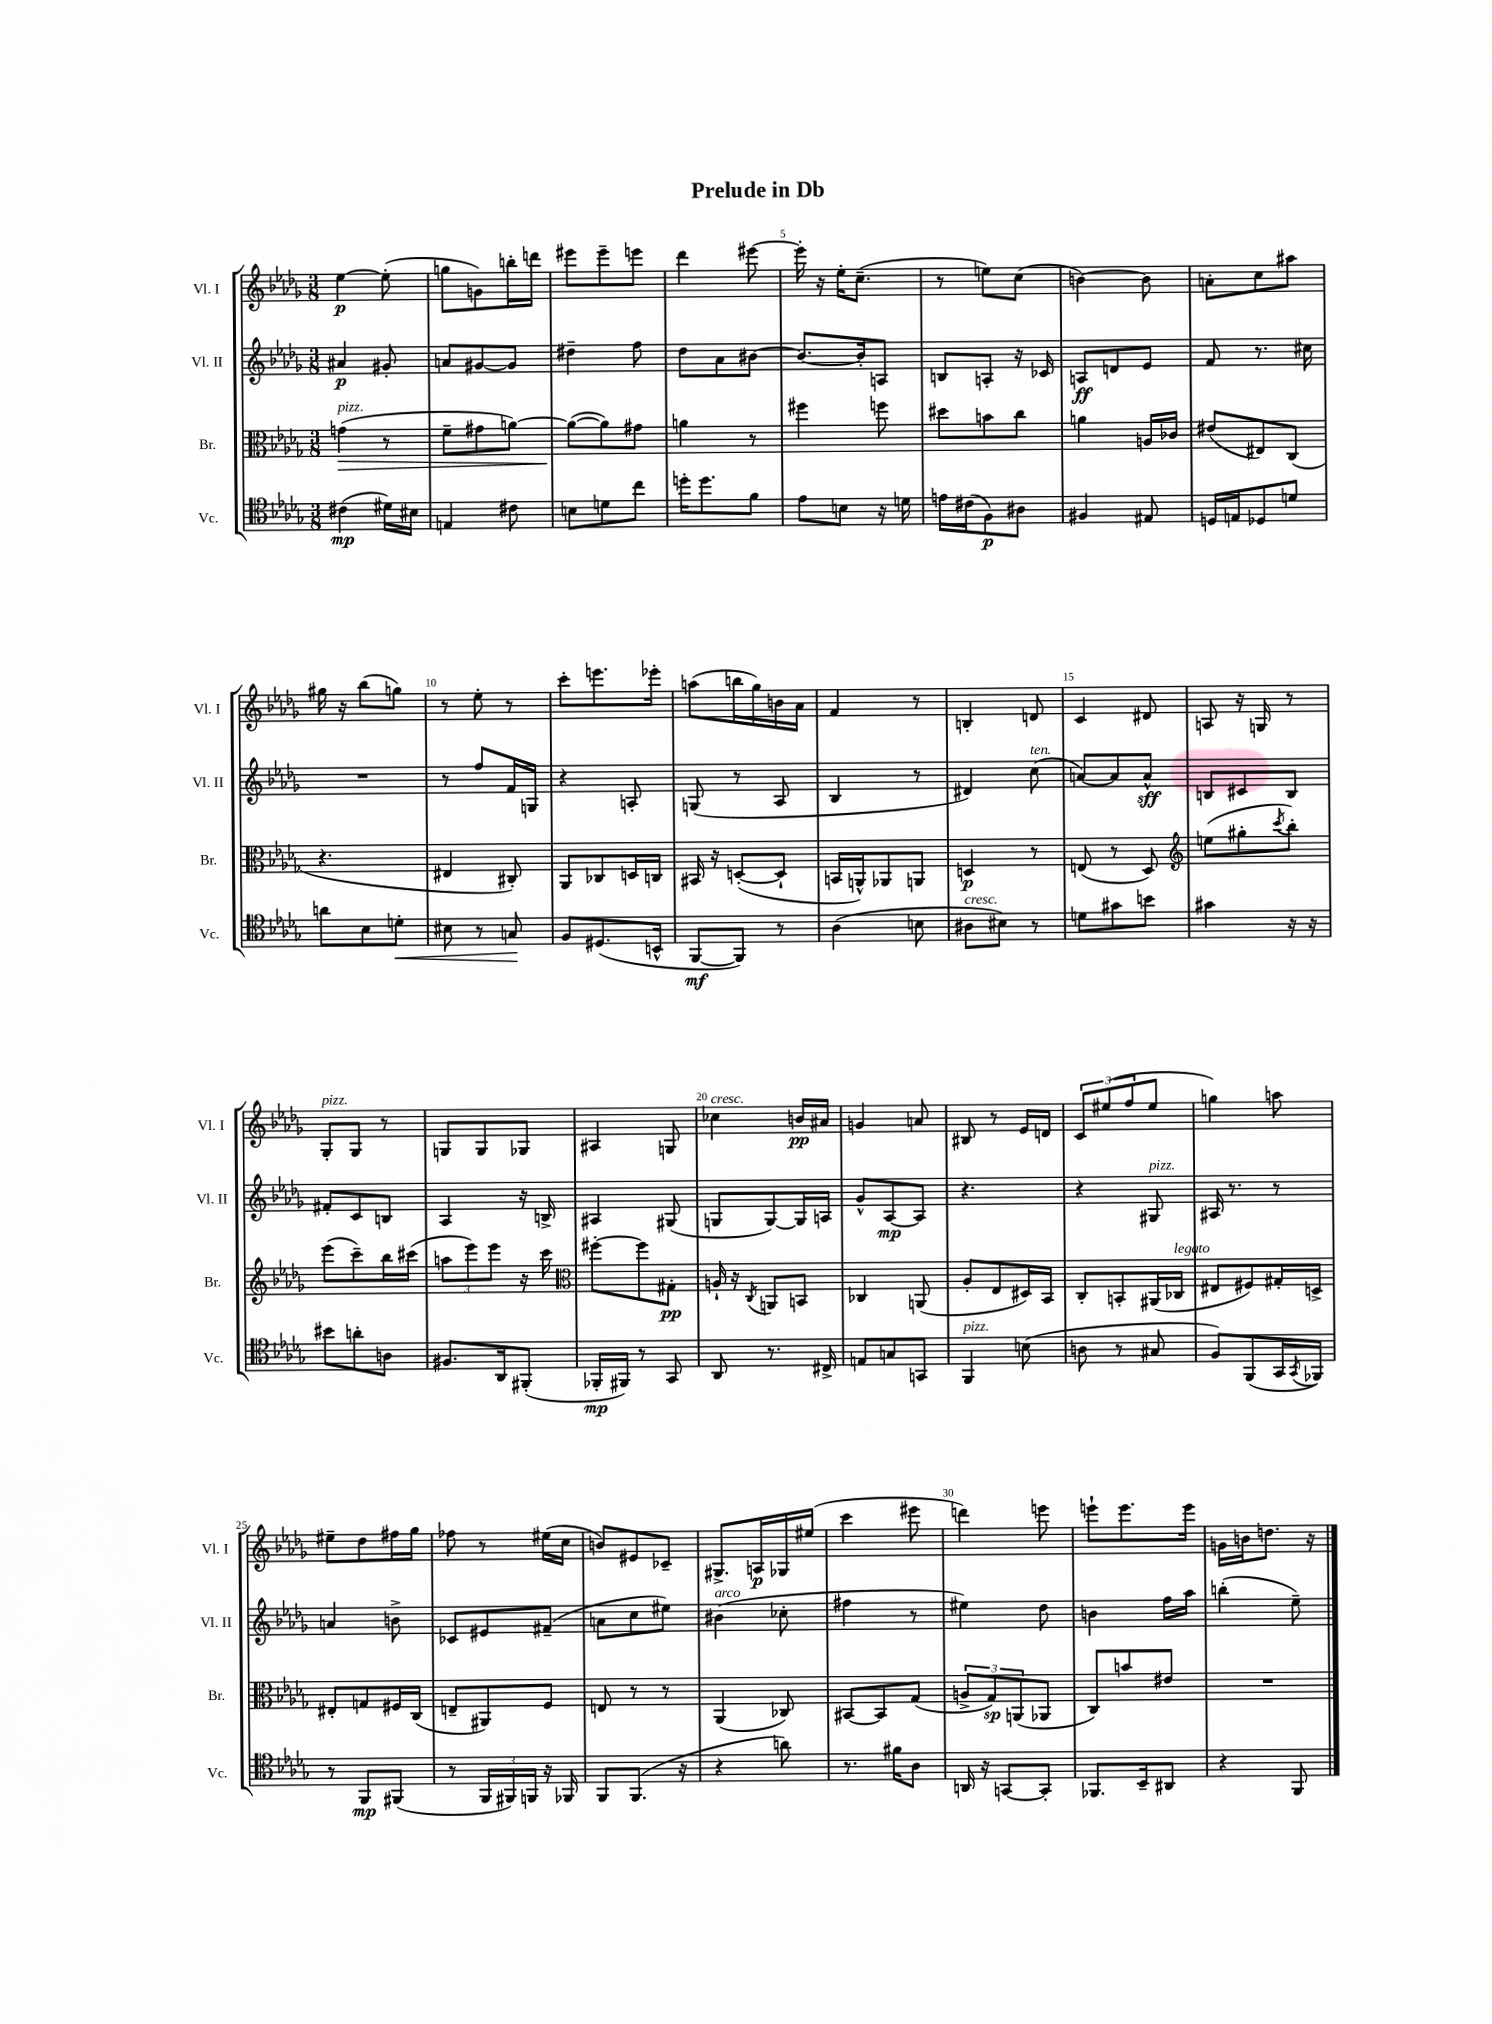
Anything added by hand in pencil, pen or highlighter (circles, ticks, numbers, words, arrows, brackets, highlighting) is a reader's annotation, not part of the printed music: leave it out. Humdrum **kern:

**kern	**kern	**kern	**kern
*staff4	*staff3	*staff2	*staff1
*clefC4	*clefC3	*clefG2	*clefG2
*k[b-e-a-d-g-]	*k[b-e-a-d-g-]	*k[b-e-a-d-g-]	*k[b-e-a-d-g-]
*M3/8	*M3/8	*M3/8	*M3/8
(4c#\	(4g\	4a#/	[4ee-\
16d#\LL)	8r	8g#'/	(8ee-'\]
16B#\JJ	.	.	.
=	=	=	=
4E/	8f~\L	8a/L	8gg\L
.	8g#\	[8g#/	8g\)
8c#\	[8a\J)	8g#/]J	16bb'\L
.	.	.	16ddd\JJ
=	=	=	=
8B\L	(8a\_L	4dd#~\	8eee#\L
8d\	8a\])	.	8eee#~\
8cc\J	8g#\J	8ff\	8eee\J
=	=	=	=
16dd'\LK	4a\	8dd-\L	4ddd-\
8.dd\	.	.	.
.	.	8a-\	.
8f\J	8r	[8b#\J	[8eee#\
=	=	=	=
8e-\L	4ff#\	8.b#/_L	16eee#'\]
.	.	.	16r
8B\J	.	.	16ee-'\LK
.	.	16b#'/]k	(8.cc~\J
16r	8ff\	8A/J	.
16d\	.	.	.
=	=	=	=
16e\LL	8dd#\L	8B/L	8r
(16c#\J	.	.	.
8F\)	8b\	8A'/J	8ee\L)
8A#\J	8cc\J	16r	(8cc\J
.	.	16c-/	.
=	=	=	=
4F#/	4a\	8A/L	[4b\)
.	.	8d/	.
8E#/	16A/LL	8e-/J	8b\]
.	16c-/JJ	.	.
=	=	=	=
16D/LL	(8e#/L	8f/	8a'\L
16E/J	.	.	.
8D-/	8E#/)	8.r	8cc\
8d/J	(8C/J	.	8aa#\J
.	.	16cc#\	.
=	=	=	=
8a\L	4.r	4.r	16gg#\
.	.	.	16r
8B-\	.	.	(8bb-\L
8d'\J	.	.	8gg\J)
=	=	=	=
8B#\	4E#/	8r	8r
8r	.	8ff/L	8ee-'\
8G/	8C#'/)	16f/L	8r
.	.	16G/JJ	.
=	=	=	=
8F/L	8AA-/L	4r	8ccc'\L
(8.D#/	8C-/	.	8.eee\
.	16D/L	8A'/	.
16BB^^/Jk	16C/JJ	.	16eee-'\Jk
=	=	=	=
[8FF/L	16BB#/	(8G/	(8aa\L
.	16r	.	.
8FF/]J)	([8D'/L	8r	16bb\L
.	.	.	16gg-\)
8r	8D`/]J	8A-/	16b\
.	.	.	16a-\JJ
=	=	=	=
(4A-\	16BB/LL	4B-/	4f/
.	16AA^^/J)	.	.
.	8AA-/	.	.
8B\	8AA/J	8r	8r
=	=	=	=
8A#\L	4D/	4d#/)	4B'/
8B#\J)	.	.	.
8r	8r	(8cc\	8d/
=	=	=	=
8d\L	(8E/	[8a/L)	4c/
8g#\	8r	8a/]	.
8b\J	8D-/)	8a^^/J	8d#/
=	=	=	=
*	*clefG2	*	*
4g#\	(8ee\L	8B/L	8A/
.	8gg#'\	8c#/	16r
.	.	.	16G/
.	8qccc/	.	.
16r	8bb-'\J)	8B/J	8r
16r	.	.	.
=	=	=	=
8b#\L	(8eee-\L	8f#'/L	8G-'/L
8a'\	8ccc~\)	8c/	8G-/J
8A\J	16bb-\L	8B/J	8r
.	(16ccc#\JJ	.	.
=	=	=	=
8.F#/L	12aa\L	4A-/	8G/L
.	12eee-\)	.	.
.	.	.	8G/
.	12eee-\J	.	.
16AA-/k	.	.	.
(8FF#'/J	16r	16r	8G-/J
.	16ccc\	16B^/	.
=	=	=	=
*	*clefC3	*	*
16FF-'/LL	[8ff#'\L	4A#/	4A#/
16FF#/JJ)	.	.	.
8r	8ff#\]	.	.
8GG-/	8G#'\J	(8G#/	8G/
=	=	=	=
8AA-/	16A`/	8G/L	4cc-\
.	16r	.	.
.	8qC/	.	.
8.r	8AA/L	[8G/)	.
.	8BB/J	16G/]L	16b/LL
16C#^/	.	16A/JJ	16a#/JJ
=	=	=	=
8E/L	4C-/	8g-^^/L	4g/
8G/	.	[8A-/	.
8GG/J	(8AA/	8A-/]J	8a/
=	=	=	=
4FF/	8A-'/L	4.r	8B#/
.	8E-/	.	8r
(8B\	16D#/L)	.	16e-/LL
.	16BB-/JJ	.	16d/JJ
=	=	=	=
8A\	8C'/L	4r	12c/L
.	.	.	(12ee#/
8r	8BB'/	.	.
.	.	.	12ff/
8G#/	(16AA#/L	8G#/	8ee#/J
.	16C-/JJ	.	.
=	=	=	=
8F/L)	8E#/L	16A#/	4gg\)
.	.	8.r	.
(8FF/	8F#/)	.	.
16GG-/L	16G#'/L	8r	8aa\
8qGG-/	.	.	.
16FF-/JJ)	16D^/JJ	.	.
=	=	=	=
8r	8E#'/L	4a/	8ee#~\L
8FF/L	8G/	.	8dd-\
(8FF#/J	16F#/L	8b^\	16ff#\L
.	(16C/JJ	.	16gg-\JJ
=	=	=	=
8r	8E~/L	8c-/L	8ff-\
24FF/LL	8AA#/)	8e#/	8r
24FF#/)	.	.	.
24FF/JJ	.	.	.
16r	8F/J	(8f#~/J	(16ee#\LL
16FF-/	.	.	16cc\JJ
=	=	=	=
8FF/L	8E/	8a\L	8b/L)
(8.FF/J	8r	8cc\	8e#/
.	8r	8ee#\J)	8c-~/J
16r	.	.	.
=	=	=	=
4r	(4AA-/	(4b#\	8.G#^/L
.	.	.	16A/L
8a\)	8C-/)	8cc-'\	16G-/
.	.	.	(16ee#/JJ
=	=	=	=
8.r	[8BB#/L	4ff#\	4ccc\
.	8BB#/]	.	.
16f#\LK	.	.	.
8A-\J	(8G-/J	8r	8eee#\
=	=	=	=
16AA/	12A^/L	4ee#\)	4ddd\)
16r	.	.	.
.	12G-/)	.	.
[8GG/L	.	.	.
.	(12AA/	.	.
8GG'/]J	8AA-/J	8dd-\	8eee\
=	=	=	=
8.FF-/L	8C/L)	4b\	8eee`\L
.	8b/	.	8.eee\
16BB-~/k	.	.	.
8AA#/J	8e#/J	16ff\LL	.
.	.	16aa-\JJ	16eee\Jk
=	=	=	=
4r	4.r	(4bb'\	16g\LL
.	.	.	16b\J
.	.	.	8.dd\J
8FF/	.	8ee-~\)	.
.	.	.	16r
==	==	==	==
*-	*-	*-	*-
